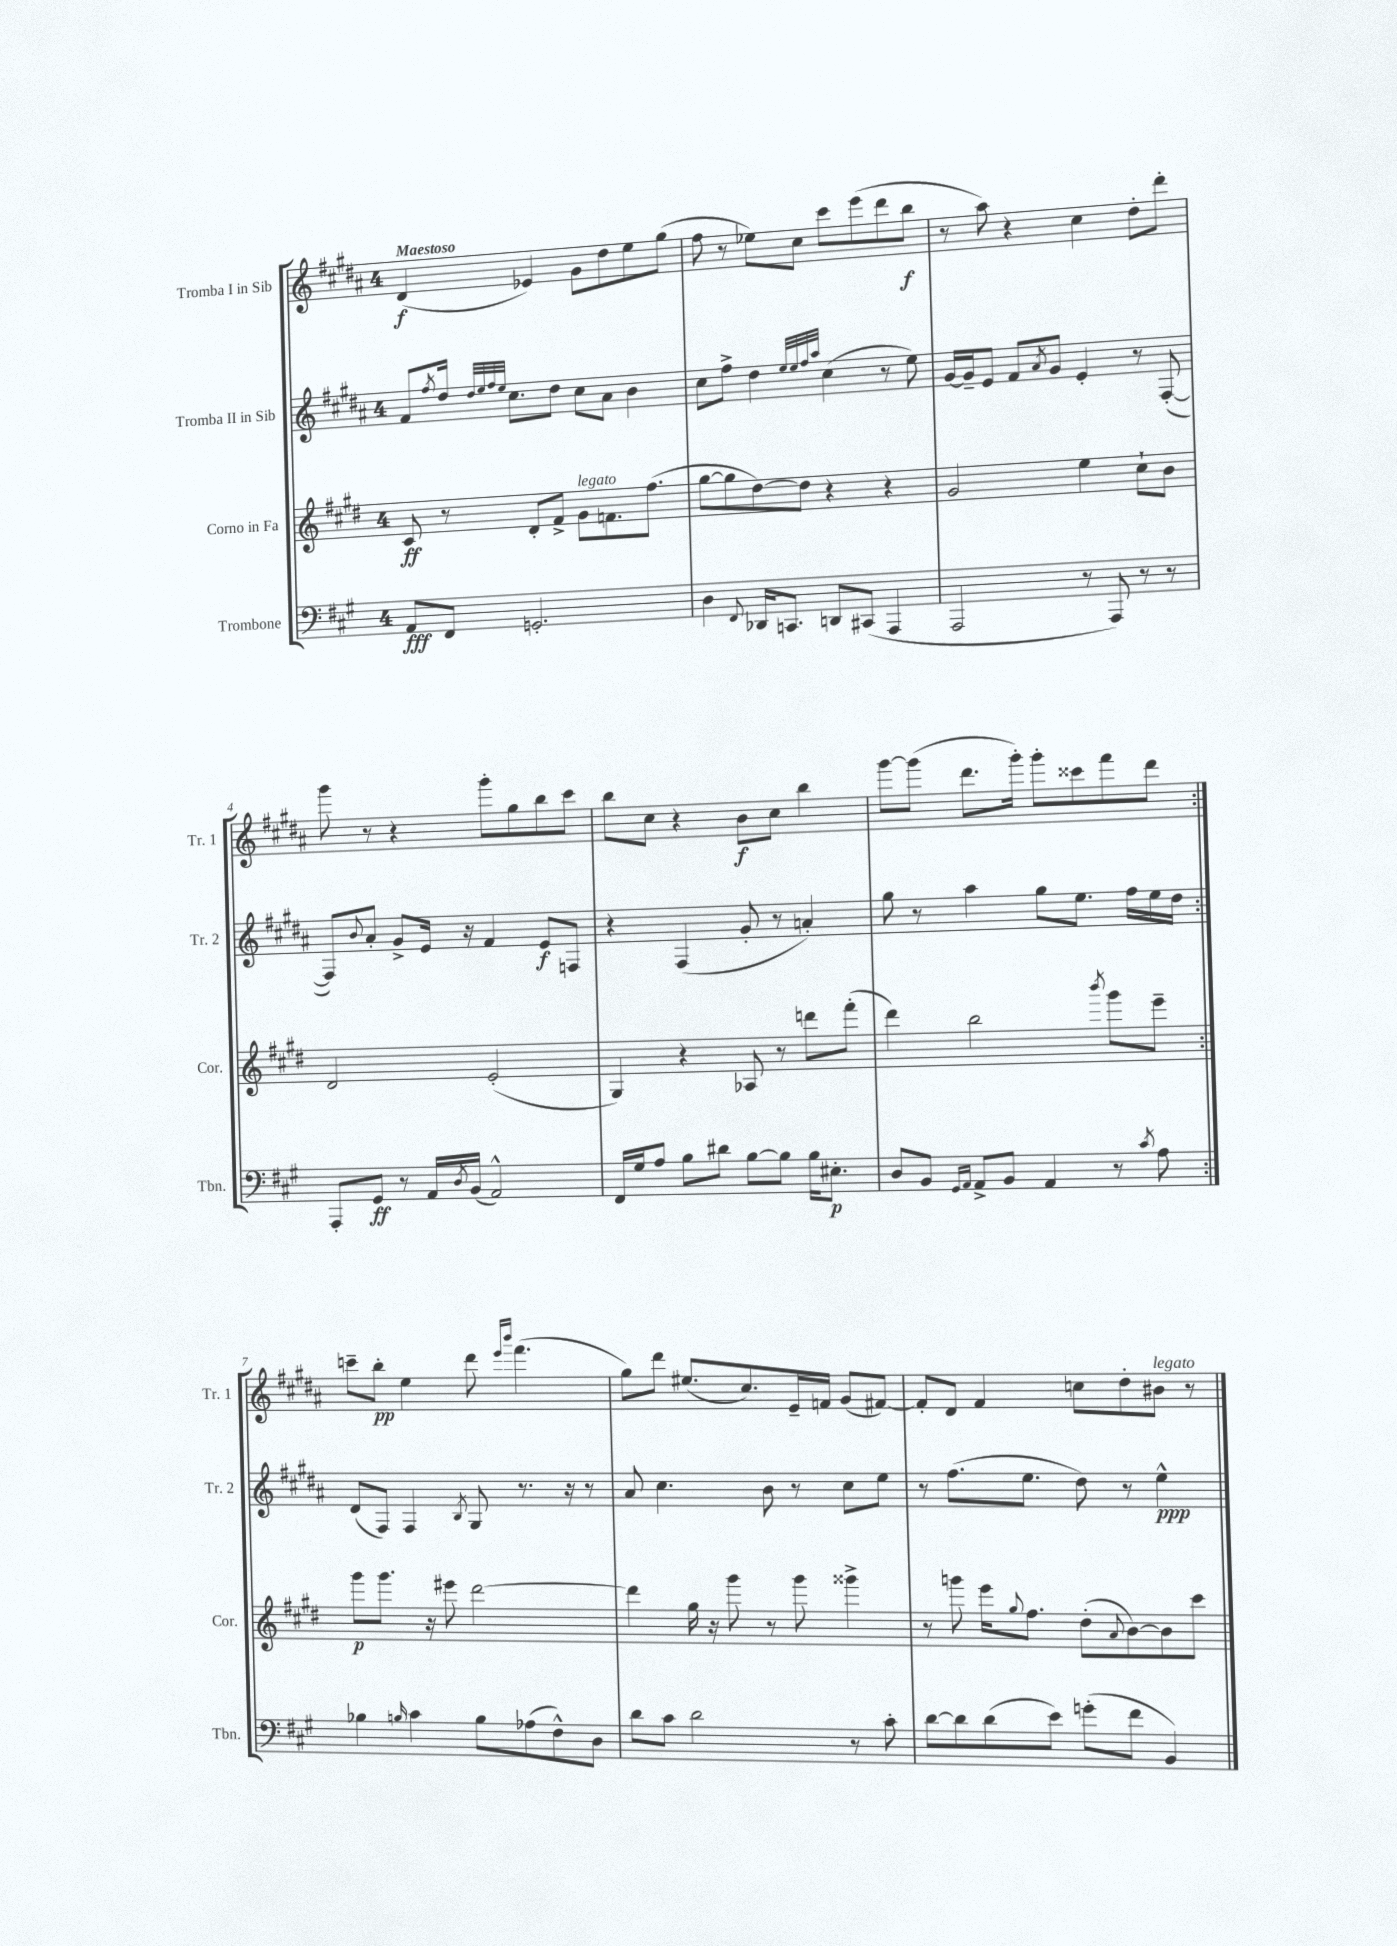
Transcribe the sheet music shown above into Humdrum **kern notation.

**kern	**kern	**kern	**kern
*staff4	*staff3	*staff2	*staff1
*clefF4	*clefG2	*clefG2	*clefG2
*k[f#c#g#]	*k[f#c#g#d#]	*k[f#c#g#d#a#]	*k[f#c#g#d#a#]
*M4/4	*M4/4	*M4/4	*M4/4
8AA	8c#	8f#	(4d#
.	.	8qff#	.
8FF#	8r	16dd#	.
.	.	32qqdd#	.
.	.	32qqee	.
.	.	32qqff#	.
.	.	32qqee	.
.	.	8.cc#	.
2.GG'	8d#'	.	4e-)
.	8f#^	8dd#	.
.	8g#	8cc#	8g#
.	8.f	8a#	8dd#
.	.	4b	8ee
.	(8.ff#	.	.
.	.	.	(8gg#
=	=	=	=
4D	[8gg#	8cc#	8ff#
.	8gg#]	8ff#^	8r
8qqFF#	.	.	.
16DD-	[8dd#)	4dd#	8ee-)
8.CC	.	.	.
.	8dd#]	.	8cc#
.	.	32qqee	.
.	.	32qqee	.
.	.	32qqff#	.
.	.	32qqaa#	.
8DD	4r	(4cc#	8ccc#
(8CC#	.	.	(8eee
4AAA	4r	8r	8ddd#
.	.	8ee)	8bb
=	=	=	=
2AAA	2g#	[16g#	8r
.	.	16g#~]	.
.	.	8e	8aa#)
.	.	8f#	4r
.	.	8qa#	.
.	.	8g#	.
8r	4ee	4e'	4cc#
8AAA)	.	.	.
8r	8cc#`	8r	8dd#'
8r	8b	([8F#'	8ddd#'
=	=	=	=
8AAA'	2d#	8F#])	8ggg#
.	.	8qqb	.
8GG#	.	8a#'	8r
8r	.	8g#^	4r
16AA	.	16e	.
8qD	.	.	.
(16BB	.	16r	.
2AA^^)	(2e'	4f#	8ggg#'
.	.	.	8gg#
.	.	8e	8bb
.	.	8F	8ccc#
=	=	=	=
16FF#	4G#)	4r	8bb
16G#	.	.	.
8A	.	.	8cc#
8B	4r	(4F#	4r
8d#	.	.	.
[8B	8A-	8g#'	8b
8B]	8r	8r	8cc#
16B	8ddd	4a')	4bb
8.E#'	.	.	.
.	(8fff#'	.	.
=	=	=	=
8D	4ddd#)	8gg#	[8ggg#
8BB	.	8r	(8ggg#]
16qqGG#	.	.	.
16qqAA	.	.	.
8AA^	2bb	4aa#	8.ddd#
8BB	.	.	.
.	.	.	16ggg#')
4AA	.	8gg#	8ggg#'
.	.	8.ee	8ccc##
.	8qbbb	.	.
8r	8ggg#	.	8fff#
.	.	16ff#	.
8qc#	.	.	.
8A	8eee~	16ee	8ddd#
.	.	16dd#	.
=:|!	=:|!	=:|!	=:|!
4B-	8ggg#	(8d#	8ccc~
.	8.ggg#	8F#)	8bb'
16qqB	.	.	.
4c#	.	4F#	4ee
.	16r	.	.
.	8eee#	.	.
.	.	8qB	.
8B	[2ddd#	8G#	8ddd#
.	.	.	16qqeee
.	.	.	16qqbbb
(8A-	.	8.r	(4.fff#
8F#^^)	.	.	.
.	.	16r	.
8D	.	8r	.
=	=	=	=
8d	4ddd#]	8a#	8gg#)
8c#	.	4.cc#	8ddd#
2d	16gg#	.	(8.ee#
.	16r	.	.
.	8ggg#	.	.
.	.	.	8.cc#)
.	8r	8b	.
.	8ggg#	8r	16e~
.	.	.	16f
8r	4ggg##^	8cc#	(8g#
8c#'	.	8ee	[8f#)
=	=	=	=
[8d	8r	8r	8f#']
8d]	8ggg	(8.ff#	8d#
(8d	16eee	.	4f#
.	8qqgg#	.	.
.	8.ff#	8.ee	.
8e)	.	.	.
(8g'	(8dd#'	8dd#)	8cc
.	8qqa	.	.
8f#	[8b)	8r	8dd#'
4BB)	8b]	4ee^^	8b#
.	8ccc#	.	8r
==	==	==	==
*-	*-	*-	*-
